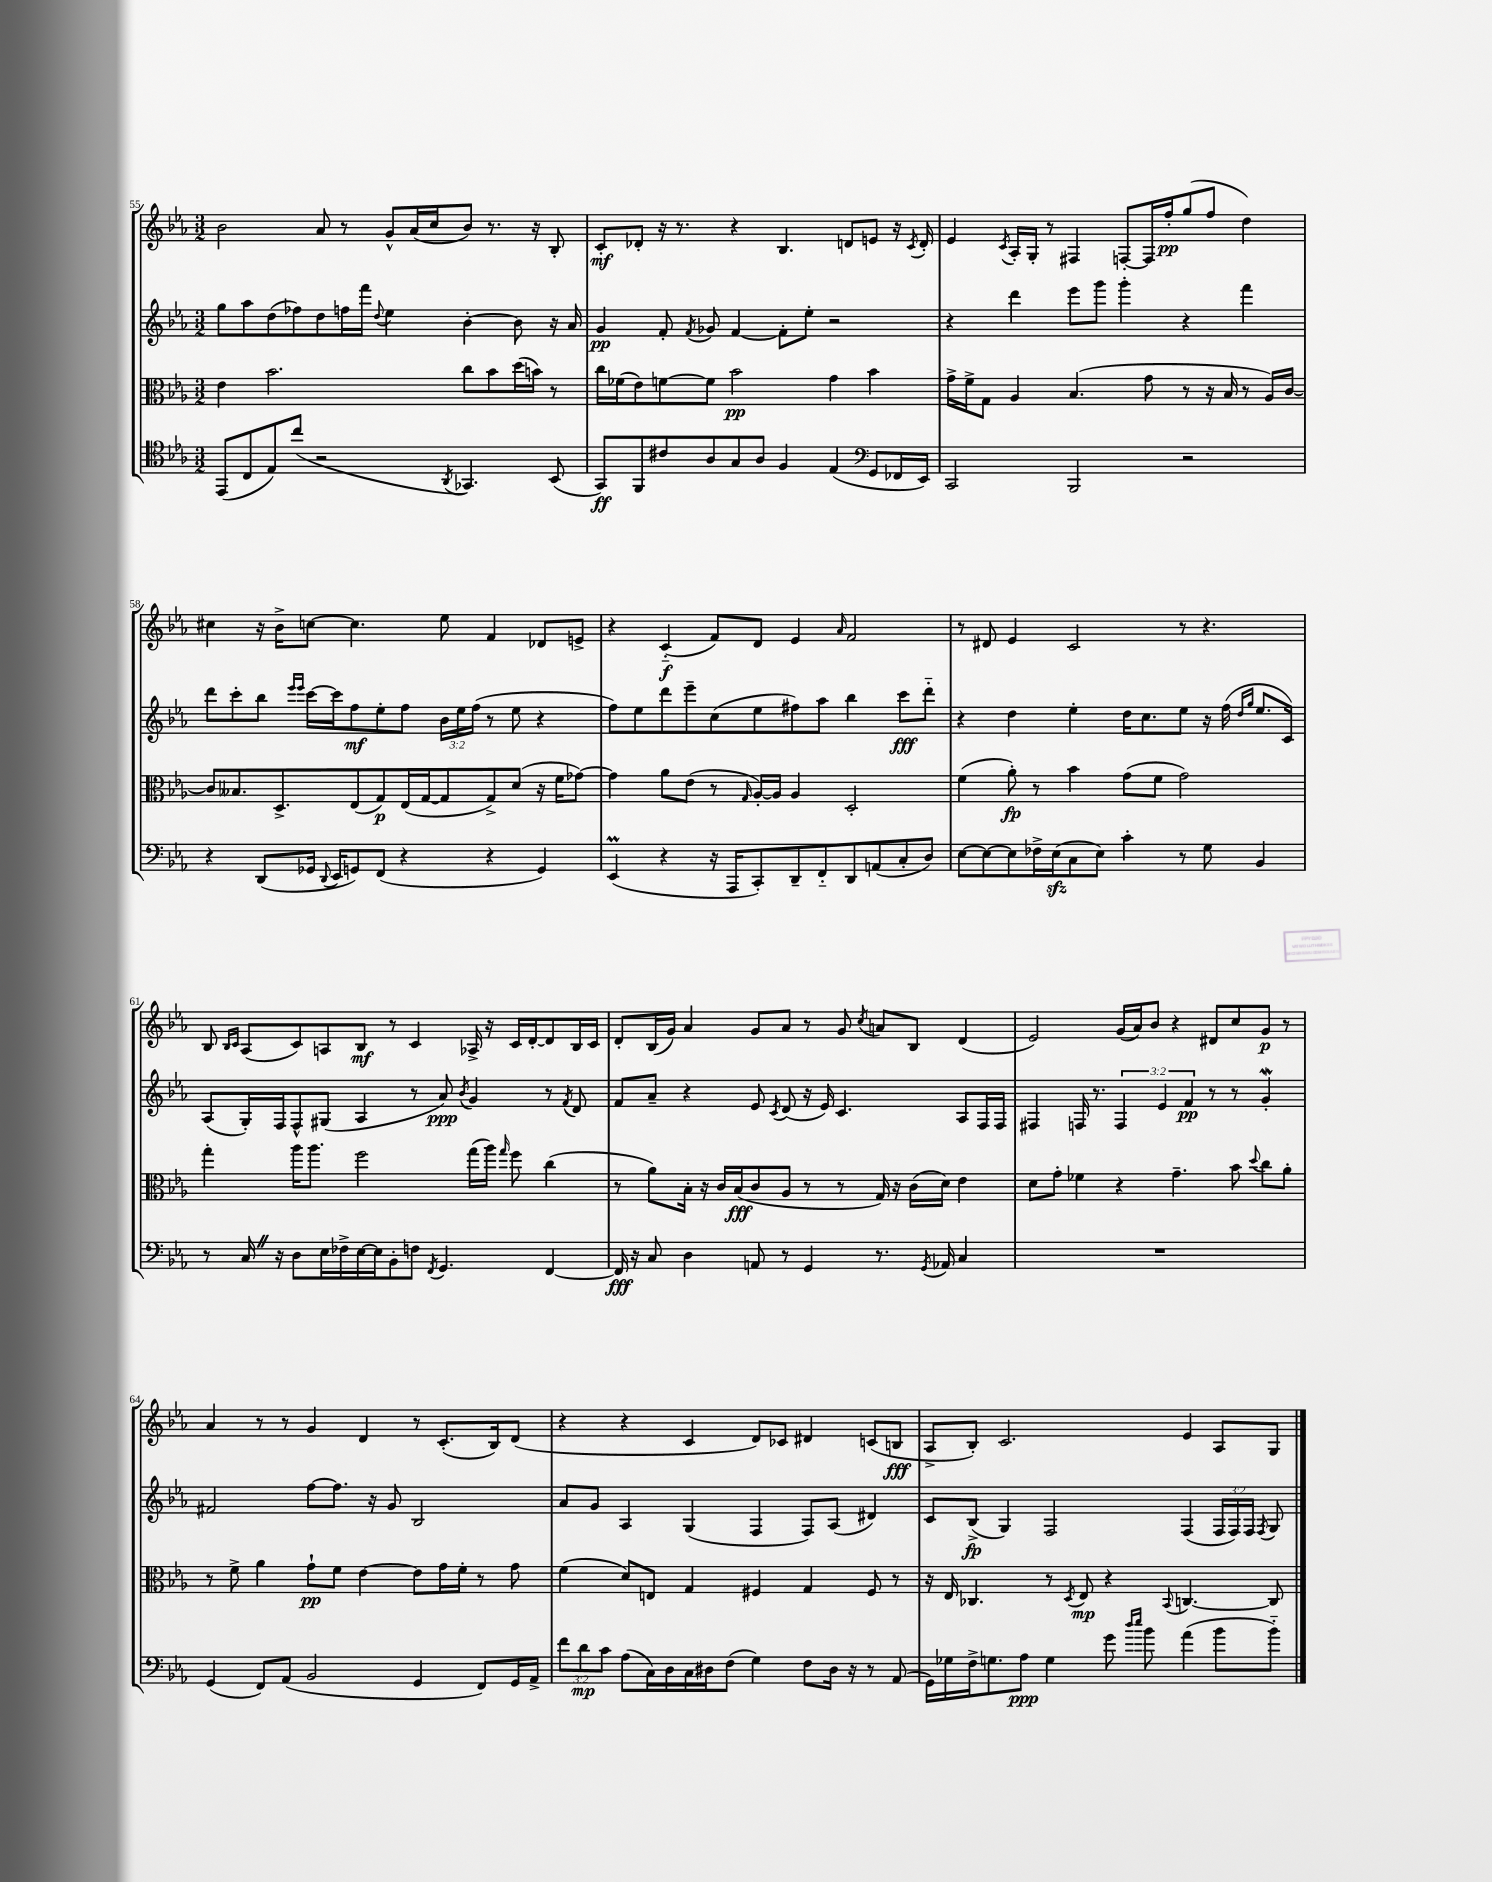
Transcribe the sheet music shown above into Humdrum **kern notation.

**kern	**kern	**kern	**kern
*staff4	*staff3	*staff2	*staff1
*clefC4	*clefC3	*clefG2	*clefG2
*k[b-e-a-]	*k[b-e-a-]	*k[b-e-a-]	*k[b-e-a-]
*M3/2	*M3/2	*M3/2	*M3/2
(8EE-/L	4e-\	8gg\L	2b-\
8C/	.	8aa-\	.
8E-/)	2.b-\	(8dd\	.
(8cc/J	.	8ff-\)	.
2r	.	8dd\	8a-/
.	.	16ff\L	8r
.	.	16fff\JJ	.
.	.	8qqdd/	.
.	.	4ee-\	8g^^/L
.	.	.	(16a-/L
.	.	.	16cc/J
8qAA-/	.	.	.
4.GG-/)	8cc\L	[4b-'\	8b-/J)
.	8b-\	.	8.r
.	(16dd\L	8b-\]	.
.	16b\JJ)	.	16r
(8BB-/	8r	16r	8B-'/
.	.	16a-/	.
=	=	=	=
8GG/L)	16cc\LL	4g/	8c'/L
.	(16f-\J	.	.
8FF/	8e-\)	.	8d-'/J
8c#/	[8f\	8f'/	16r
.	.	.	8.r
.	.	8qf/	.
8A-/	8f\]J	8g-/	.
8G/	2b-\	[4f/	4r
8A-/J	.	.	.
4F/	.	8f'\]L	4.B-/
.	.	8ee-'\J	.
(4E-/	4g\	2r	.
.	.	.	8d/L
*clefF4	*	*	*
8GG/L	4b-\	.	8e/J
16FF-/L	.	.	16r
.	.	.	8qc/
16EE-/JJ)	.	.	16d'/
=	=	=	=
2CC/	16g^\LL	4r	4e-/
.	16f^\J	.	.
.	8G\J	.	.
.	.	.	8qc/
.	4A-/	4ddd\	16A-'/LL
.	.	.	16G'/JJ
.	.	.	8r
2BBB-/	(4.B-/	8eee-\L	4F#/
.	.	8ggg\J	.
.	.	4ggg'\	[8F'/L
.	8g\	.	16F/]L
.	.	.	16ff'/J
2r	8r	4r	(8gg/
.	16r	.	8ff/J
.	16B-/	.	.
.	8r	4fff\	4dd\)
.	16A-/LL)	.	.
.	[16c/JJ	.	.
=	=	=	=
4r	8c/]L	8ddd\L	4cc#\
.	8.B--/	8ccc'\	.
(8DD/L	.	8bb-\J	16r
.	8.D^/	.	16b-^\LK
.	.	16qqeee-/LL	.
.	.	16qqeee-/JJ	.
16GG-/Jk	.	[16ccc\LL	[8cc\J
8qqDD/	.	.	.
16EE-/LK	.	16ccc\]J	.
8GG/)	(8E-/	8ff\	4.cc\]
(8FF/J	8G/)	8ee-'\	.
4r	(16E-/L	8ff\J	.
.	[16G/J	.	.
.	8G/]	24b-\LL	8ee-\
.	.	24ee-\	.
.	.	(24ff\JJ	.
4r	8G^/)	8r	4f/
.	(8d/J	8ee-\	.
4GG/)	16r	4r	8d-/L
.	16f\LK	.	.
.	[8g-\J)	.	8e^/J
=	=	=	=
(4EE-/	4g-\]	8ff\L)	4r
.	.	8ee-\	.
4r	8a-\L	8ddd\	(4c'~/
.	(8e-\J	8eee-~\	.
16r	8r	(8cc\	8f/L)
16AAA-/LK	.	.	.
.	16qqG/	.	.
8CC'/)	[16A-'/LL)	8ee-\	8d/J
.	16A-/]JJ	.	.
8DD~/	4A-/	8ff#\)	4e-/
8FF'~/	.	8aa-\J	.
.	.	.	16qqa-/
8DD/	2D'/	4bb-\	2f/
(8AA/	.	.	.
8C'/	.	8ccc\L	.
8D/J)	.	8ddd'~\J	.
=	=	=	=
[8E-\L	(4f\	4r	8r
8E-\_	.	.	8d#/
8E-\]	8a-'\)	4dd\	4e-/
16F-^\L	8r	.	.
(16E-\J	.	.	.
8C\	4b-\	4ee-'\	2c/
8E-\J)	.	.	.
4c'\	(8g\L	16dd\LK	.
.	.	8.cc\	.
.	8f\J	.	.
8r	2g\)	8ee-\J	8r
8G\	.	16r	4.r
.	.	(16ff\	.
.	.	16qqdd/LL	.
.	.	16qqgg/JJ	.
4BB-/	.	8.ee-/L	.
.	.	16c/Jk)	.
=	=	=	=
8r	4gg'\	(8A-/L	8B-/
.	.	.	16qqB-/LL
.	.	.	16qqc/JJ
16C/	.	16G'/L)	(8A-/L
16r	.	16F/J	.
8D\L	16aa-\LK	8F^^/	8c/)
.	8.aa-\J	.	.
16E-\L	.	(8G#/J	8A/
16F-^\	.	.	.
[16E-\	2ff\	4A-/	8B-/J
16E-\]J	.	.	.
8BB-'\	.	.	8r
8F\J	.	8r	4c/
8qFF/	.	.	.
4.GG/	.	8a-/)	.
.	.	8qb-/	.
.	(16gg\LL	4g/	16A-^/
.	16aa-\JJ)	.	16r
.	16qqgg/	.	.
.	8ff\	.	16c/LL
.	.	.	[16d'/J
[4FF/	(4cc\	8r	8d/]
.	.	8qf/	.
.	.	8d/	16B-/L
.	.	.	16c/JJ
=	=	=	=
16FF/]	8r	8f/L	8d'/L
16r	.	.	.
8C/	8a-\L)	8a-~/J	(16B-/L
.	.	.	16g/JJ)
4D\	16B-'\Jk	4r	4a-/
.	16r	.	.
.	16c/LL	.	.
.	(16B-/J	.	.
8AA/	8c/	8e-/	8g/L
.	.	8qc/	.
8r	8A-/J	(8d/	8a-/J
4GG/	8r	16r	8r
.	.	16e-/)	.
.	8r	4.c/	8g/
.	.	.	8qcc/
8.r	16G/)	.	8a/L
.	16r	.	.
.	(16c\LL	.	8B-/J
8qGG/	.	.	.
16AA-/	16d\JJ)	.	.
4C/	4e-\	8A-/L	(4d/
.	.	16F/L	.
.	.	16F/JJ	.
=	=	=	=
1.r	8d\L	4F#/	2e-/)
.	8g'\J	.	.
.	4f-\	16F/	.
.	.	8.r	.
.	4r	6F/	(16g/LL
.	.	.	16a-/J)
.	.	.	8b-/J
.	.	6e-/	.
.	4.g~\	.	4r
.	.	6f/	.
.	.	8r	8d#/L
.	8b-\	8r	8cc/
.	8qqdd/	.	.
.	8cc\L	4g'/	8g/J
.	8a-'\J	.	8r
=	=	=	=
(4GG/	8r	2f#/	4a-/
.	8f^\	.	.
8FF/L)	4a-\	.	8r
(8AA-/J	.	.	8r
2BB-/	8g`\L	[8ff\L	4g/
.	8f\J	8.ff\]J	.
.	[4e-\	.	4d/
.	.	16r	.
.	.	8g/	.
4GG/	8e-\]L	2B-/	8r
.	16g\L	.	(8.c'/L
.	16f'\JJ	.	.
8FF/L)	8r	.	.
.	.	.	16B-/k)
16GG/L	8g\	.	(8d/J
16AA-^/JJ	.	.	.
=	=	=	=
12f\L	(4f\	8a-/L	4r
12d\	.	.	.
.	.	8g/J	.
12c\J	.	.	.
(8A-\L	8d/L)	4A-/	4r
16C\L)	8E/J	.	.
16D\	.	.	.
16C\	4G/	(4G/	4c/
16D#\J	.	.	.
(8F\J	.	.	.
4G\)	4F#/	4F/	8d/L)
.	.	.	8c-/J
8F\L	4G/	8F/L)	4d#/
16D#\Jk	.	(8A-/J	.
16r	.	.	.
8r	8F#/	4d#/)	(8c/L
(8AA-/	8r	.	8B/J
=	=	=	=
16GG\LL)	16r	8c/L	8A-^/L
16G-\	16E-/	.	.
16F^\J	4.C-/	(8B-^/J	8B-'/J)
8.G\	.	.	.
.	.	4G/)	2.c/
8A-\J	.	.	.
4G\	8r	2F/	.
.	8qD/	.	.
.	8E-/	.	.
8g\	4r	.	.
16qqdd/LL	.	.	.
16qqee-/JJ	.	.	.
8b-\	.	.	.
.	8qqBB-/	.	.
(4a-\	[4.C/	(4F/	4e-/
8b-\L	.	24F/LL	8A-/L
.	.	24F/)	.
.	.	24F/JJ	.
.	.	8qF/	.
8b-'~\J)	8C/]	8G/	8G/J
==	==	==	==
*-	*-	*-	*-
